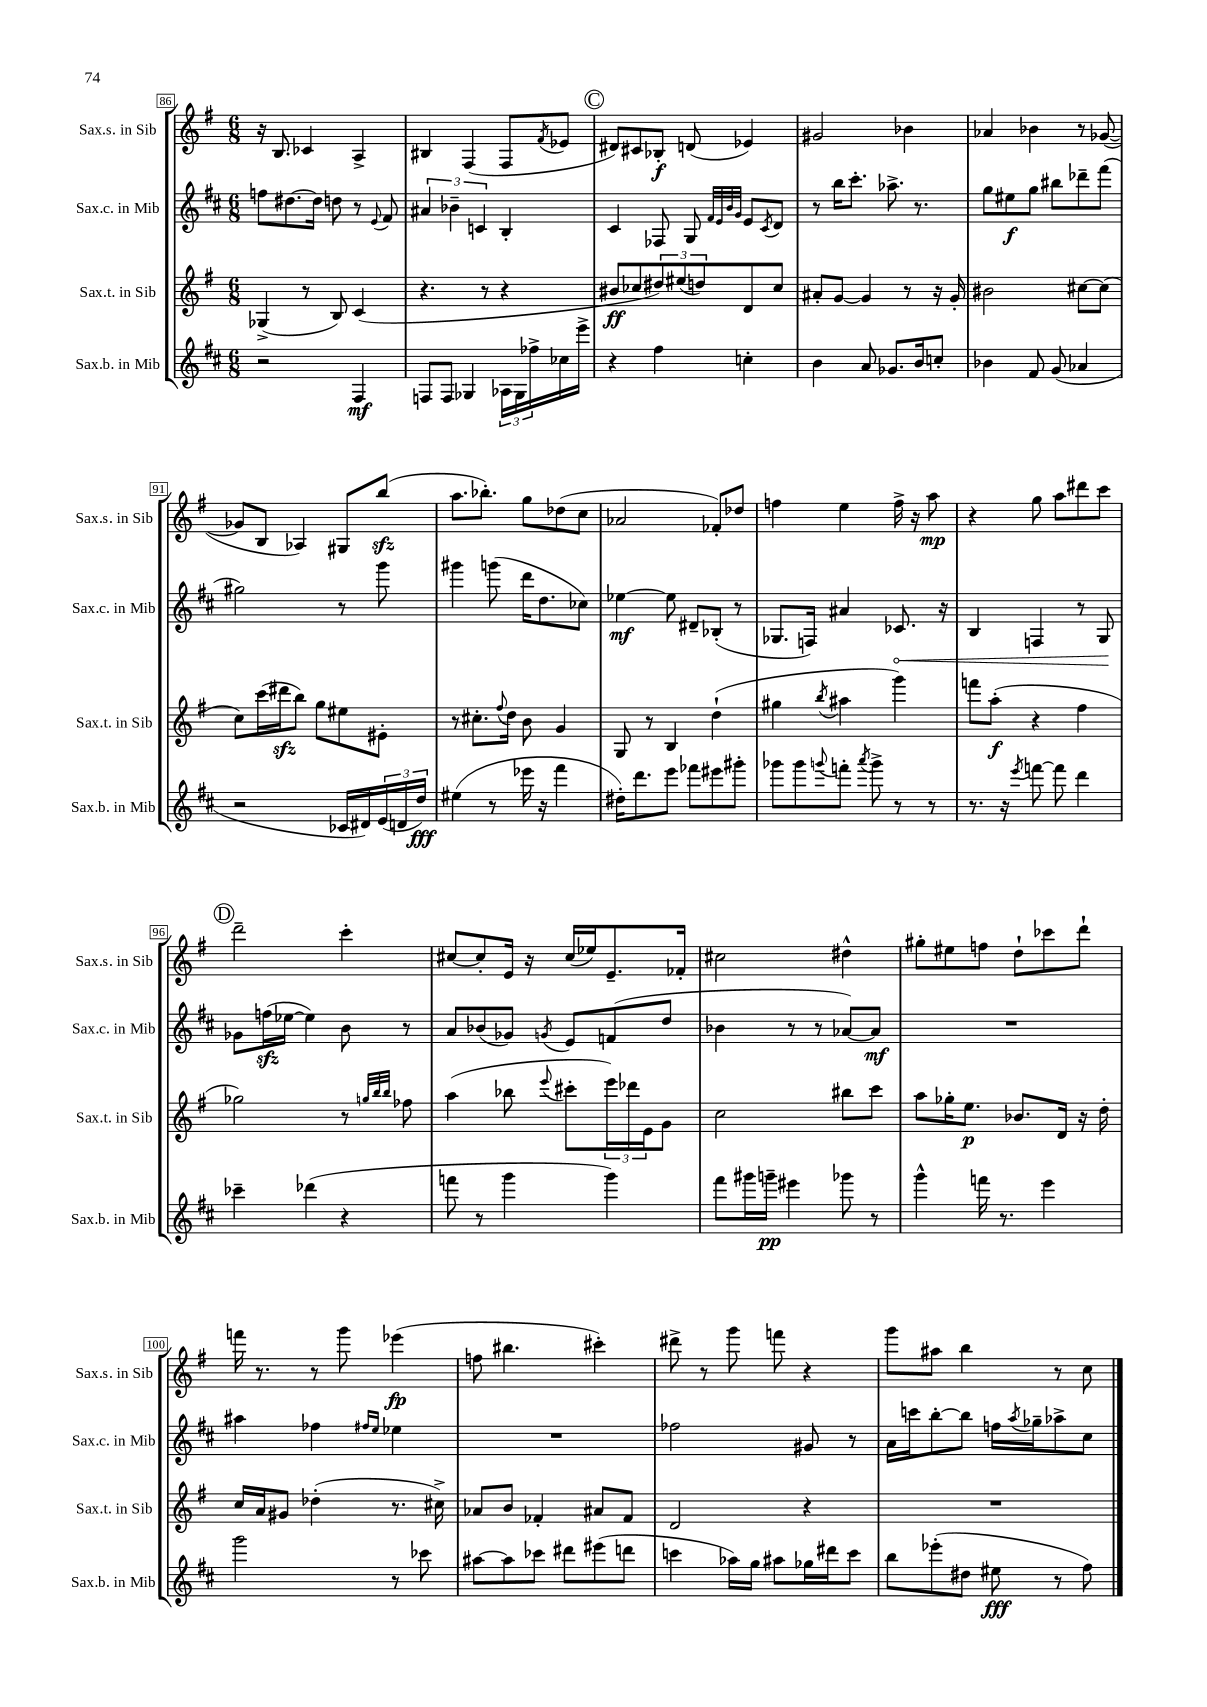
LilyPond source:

<<
\new StaffGroup <<
\new Staff = "s0" \with { instrumentName = "Sax.s. in Sib" shortInstrumentName = "Sax.s. in Sib" } {
    \clef treble \key g \major \numericTimeSignature \time 6/8
    r16 b8. ces'4 a4-> |
    bis4 fis4( fis8 \acciaccatura { fis'8 } ees'8 |
    \mark \markup { \circle "C" } dis'8) cis'8 bes8-.\f d'8( ees'4) |
    gis'2 bes'4 |
    aes'4 bes'4 r8 ges'8~( |
    ges'8 b8 aes4) gis8 b''8\sfz( |
    a''8. bes''8.-.) g''8 des''8( c''8 |
    aes'2 fes'8-.) des''8 |
    f''4 e''4 f''16-> r16 a''8\mp |
    r4 g''8 a''8 dis'''8 c'''8 |
    \mark \markup { \circle "D" } d'''2-- c'''4-. |
    cis''8~ cis''8-. e'16 r16 cis''16( ees''16) e'8.-- fes'16-. |
    cis''2 dis''4-^ |
    gis''8-. eis''8 f''8 d''8-! ces'''8 d'''8-! |
    f'''16 r8. r8 g'''8 ees'''4\fp( |
    f''8 bis''4. cis'''4-.) |
    dis'''8-> r8 g'''8 f'''8 r4 |
    g'''8 ais''8 b''4 r8 c''8 \bar "|." |
}
\new Staff = "s1" \with { instrumentName = "Sax.c. in Mib" shortInstrumentName = "Sax.c. in Mib" } {
    \clef treble \key d \major \numericTimeSignature \time 6/8
    f''8 dis''8.~ dis''16 d''8 r8 \appoggiatura { e'8 } fis'8 |
    \tuplet 3/2 { ais'4 bes'4-- c'4 } b4-. |
    \mark \markup { \circle "C" } cis'4 fes8 g8 \grace { fis'32 e'32 b'32 g'32 } e'8 \acciaccatura { cis'8 } d'8 |
    r8 b''16 cis'''8.-. aes''8.-> r8. |
    g''8 eis''8\f g''8 bis''8 des'''8-- fis'''8( |
    gis''2) r8 g'''8 |
    gis'''4 g'''8( d'''16 d''8. ces''8) |
    ees''4~\mf ees''8 dis'8-- bes8-.( r8 |
    ges8. f16) ais'4 \once \override Hairpin.circled-tip = ##t ces'8.\< r16 |
    b4 f4 r8 g8\! |
    \mark \markup { \circle "D" } ges'8 f''16\sfz( ees''16~ ees''4) b'8 r8 |
    a'8 bes'8( ges'8) \acciaccatura { g'8 } e'8 f'8( d''8 |
    bes'4 r8 r8 aes'8~) aes'8\mf |
    R2. |
    ais''4 fes''4 \grace { fis''16 e''16 } ees''4 |
    R2. |
    fes''2 gis'8 r8 |
    a'16 c'''16 b''8~-. b''8 f''16 \acciaccatura { a''8 } ges''16-- aes''8-> cis''8 \bar "|." |
}
\new Staff = "s2" \with { instrumentName = "Sax.t. in Sib" shortInstrumentName = "Sax.t. in Sib" } {
    \clef treble \key g \major \numericTimeSignature \time 6/8
    ges4->( r8 b8) c'4( |
    r4. r8 r4 |
    \mark \markup { \circle "C" } bis'8\ff ces''8 \tuplet 3/2 { dis''8) eis''8( d''8) } d'8 ces''8 |
    ais'8-. g'8~ g'4 r8 r16 g'16-. |
    bis'2 cis''8~ cis''8( |
    c''8) c'''16( dis'''16\sfz b''8) g''8 eis''8 eis'8-. |
    r8 cis''8.-. \appoggiatura { fis''8 } d''16 b'8 g'4 |
    g8 r8 b4 d''4-!( |
    gis''4 \acciaccatura { b''8 } ais''4 g'''4) |
    f'''8 a''8-.\f( r4 fis''4 |
    \mark \markup { \circle "D" } ges''2) r8 \grace { g''32 b''32 b''32 } fes''8 |
    a''4( bes''8 \appoggiatura { e'''8 } cis'''8-. \tuplet 3/2 { e'''16) des'''16 e'16 } g'8 |
    c''2 bis''8 c'''8 |
    a''8 ges''16-. e''8.\p bes'8. d'16 r16 d''16-. |
    c''16 a'16 gis'8 des''4-.( r8. cis''16->) |
    aes'8 b'8 fes'4-. ais'8 fes'8 |
    d'2 r4 |
    R2. \bar "|." |
}
\new Staff = "s3" \with { instrumentName = "Sax.b. in Mib" shortInstrumentName = "Sax.b. in Mib" } {
    \clef treble \key d \major \numericTimeSignature \time 6/8
    r2 fis4\mf |
    f8 f8 ges4 \tuplet 3/2 { aes16 ges16 fes''16-> } ces''16 e'''16-> |
    \mark \markup { \circle "C" } r4 fis''4 c''4-. |
    b'4 a'8 ges'8. b'16 c''8-. |
    bes'4 fis'8 g'8( aes'4 |
    r2 ces'16 dis'16) \tuplet 3/2 { e'16( d'16 d''16\fff) } |
    eis''4( r8 ees'''16 r16 fis'''4 |
    dis''16-.) d'''8. e'''8 fes'''8 eis'''8 gis'''8-. |
    ges'''8 ges'''8 \appoggiatura { g'''8 } f'''8-. \acciaccatura { a'''8 } g'''8-> r8 r8 |
    r8. r16 \acciaccatura { e'''8 } f'''8~ f'''8 d'''4 |
    \mark \markup { \circle "D" } ces'''4-- des'''4( r4 |
    f'''8 r8 g'''4 g'''4) |
    fis'''8 gis'''16 g'''16--\pp eis'''4 ges'''8 r8 |
    g'''4-^ f'''16 r8. e'''4 |
    g'''2 r8 ces'''8 |
    ais''8~ ais''8 ces'''8 dis'''8 eis'''8( d'''8 |
    c'''4 aes''16) g''16 ais''8 ges''16 dis'''16 c'''8 |
    b''8 ees'''8-.( dis''8 eis''8\fff r8 fis''8) \bar "|." |
}
>>
>>
\layout { \context { \Score currentBarNumber = #86 \override BarNumber.stencil = #(make-stencil-boxer 0.1 0.3 ly:text-interface::print) } }
